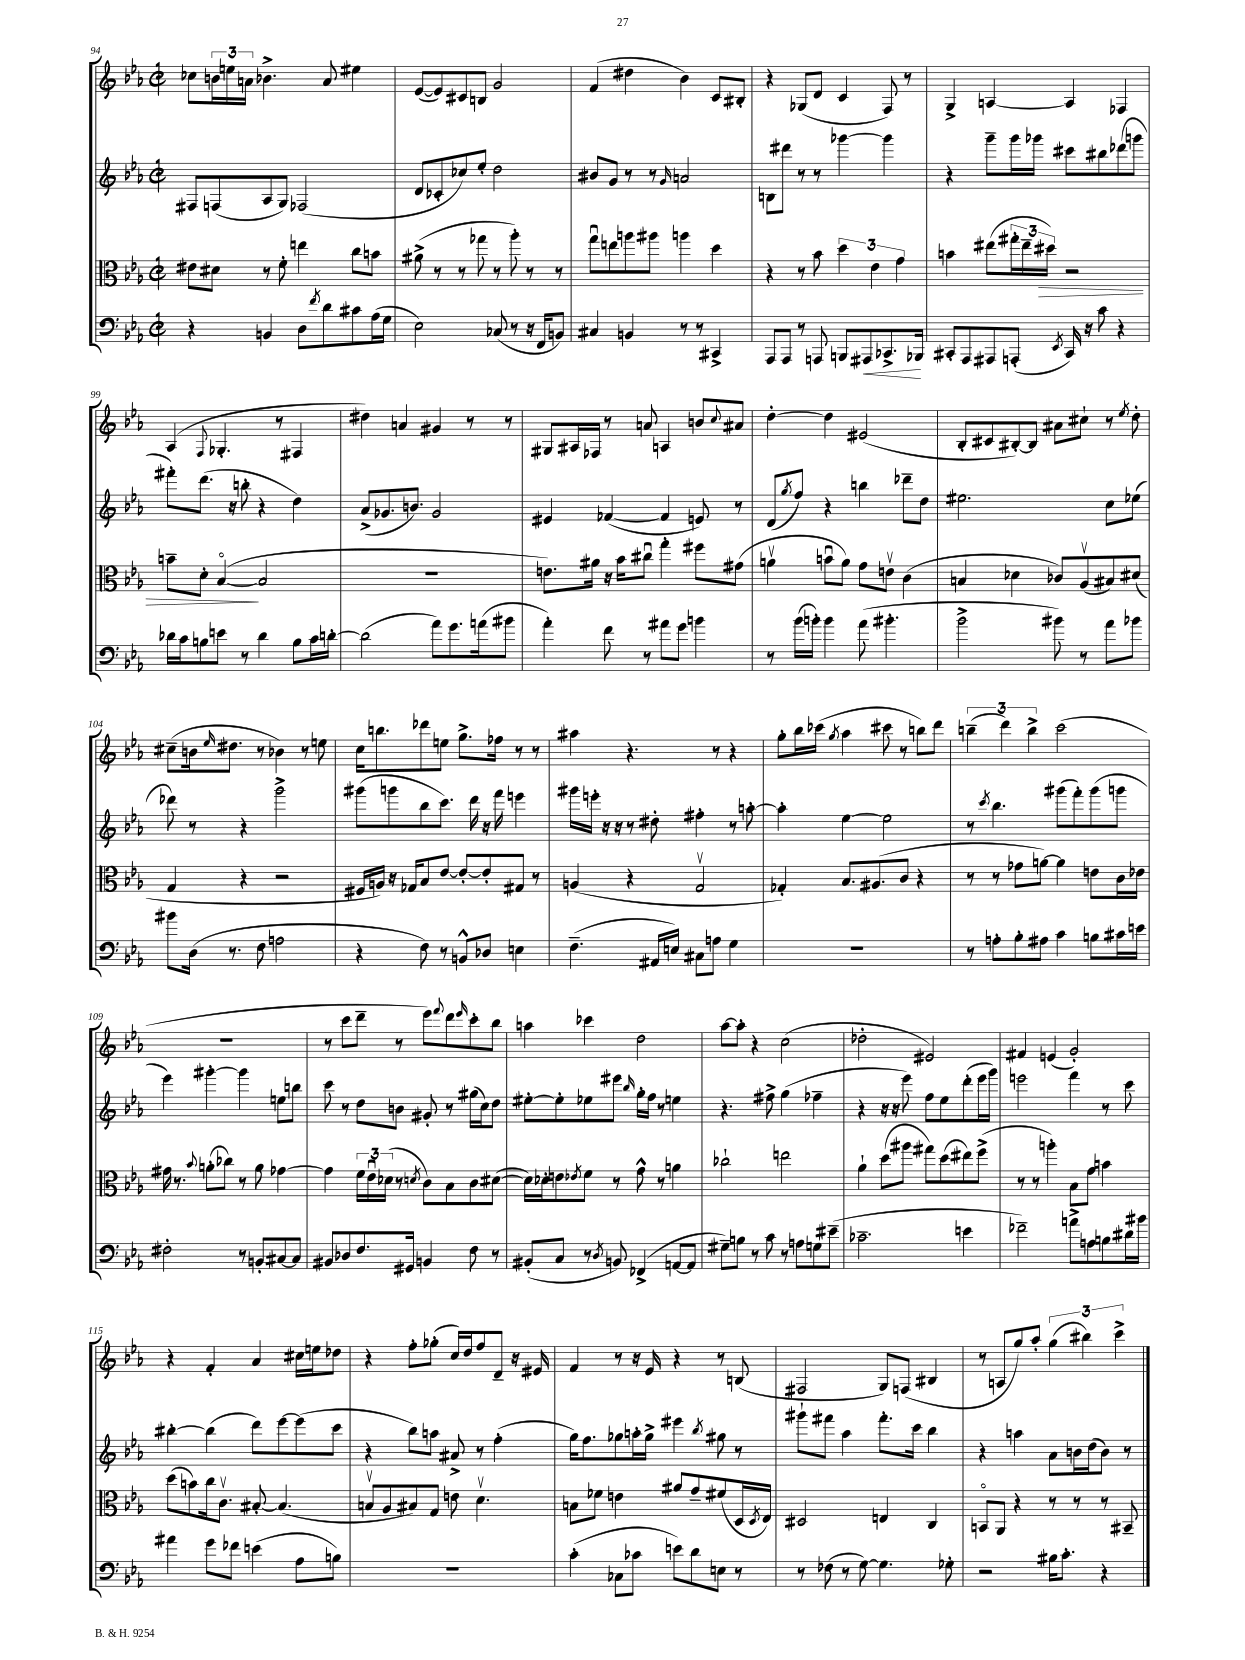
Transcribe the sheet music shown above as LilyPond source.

<<
\new StaffGroup <<
\new Staff = "s0" {
    \clef treble \key ees \major \defaultTimeSignature \time 2/2
    ces''8 \tuplet 3/2 { b'16 e''16 a'16 } bes'4.-> a'8 eis''4 |
    ees'8~( ees'8) cis'8 b8 g'2 |
    f'4( dis''4 bes'4) c'8 bis8-. |
    r4 ges8( d'8 c'4 f8) r8 |
    g4-> a4~ a4 fes4 |
    aes4( \appoggiatura { f8 } ges4.-. r8 fis4 |
    dis''4) a'4 gis'4 r8 r8 |
    gis8 ais16 fes16 r8 a'8 a4 b'8 \appoggiatura { c''8 } ais'8 |
    d''4~-. d''4 eis'2( |
    bes8-. cis'8 bis8~-.) bis8 ais'8 cis''8-! r8 \acciaccatura { ees''8 } d''8-. |
    cis''8--( b'16 \grace { ees''16 } dis''8. r8 bes'4) r8 e''8 |
    c''16 b''8. des'''8 e''8 g''8.-> fes''16 r8 r8 |
    ais''4 r4. r8 r4 |
    g''8-. bes''16 ces'''16( \acciaccatura { g''8 } aes''4 cis'''8 r8 b''8) d'''8 |
    \tuplet 3/2 { b''4--( d'''4) b''4-> } c'''2( |
    R1 |
    r8 c'''8 d'''8-- r8 ees'''8) \appoggiatura { f'''8 } d'''8 \grace { ees'''16 } c'''8-. bes''8 |
    a''4 ces'''4 d''2 |
    aes''8~ aes''8-. r4 c''2( |
    des''2-. eis'2) |
    fis'4 e'4( g'2-.) |
    r4 f'4-. aes'4 cis''16 e''16 des''8 |
    r4 f''8-. ges''8-.( c''16) d''16 f''8 d'8-- r16 eis'16 |
    f'4 r8 r16 ees'16 r4 r8 b8( |
    fis2 g8) f8( bis4 |
    r8 a8 g''8) aes''8-. \tuplet 3/2 { g''4( bis''4) c'''4-> } \bar "|." |
}
\new Staff = "s1" {
    \clef treble \key ees \major \defaultTimeSignature \time 2/2
    fis8 f8( aes8 g8) fes2( |
    d'8 ces'8-. ces''8) ees''8-. d''2 |
    bis'8 g'8 r8 r8 \grace { g'16 } a'2 |
    b8 dis'''8 r8 r8 ges'''4~ ges'''4 |
    r4 g'''8-- g'''16 ges'''16 cis'''8 bis''8 des'''8( g'''8 |
    fis'''8-.) d'''8.( r16 b''8-. r4 d''4) |
    aes'8->( ges'8. b'8.) ges'2 |
    eis'4 fes'4~( fes'4 e'8) r8 |
    d'8( \acciaccatura { g''8 } f''8) r4 b''4 des'''8-- d''8 |
    eis''2. c''8 ees''8( |
    des'''8) r8 r4 g'''2-> |
    gis'''8( g'''8 bes''8 c'''8.) d'''16 r16 f'''16 e'''4 |
    gis'''16 e'''16-. r16 r16 r8 dis''8-. fis''4-. r8 a''8~-. |
    a''4-. ees''4~ ees''2 |
    r8 \acciaccatura { c'''8 } bes''4. gis'''8( f'''8-.) gis'''8( g'''8 |
    ees'''4) gis'''4~-. gis'''4 e''8 b''8 |
    c'''8 r8 d''8 b'8 gis'8-. r8 gis''16( c''16) d''8 |
    eis''8~-. eis''8-. ees''8 eis'''8 \grace { bes''16 } g''16-. f''16 r8 e''4 |
    r4. fis''8-> g''4( fes''4-- |
    r4 r16 r16 ees'''8) f''8 ees''8 d'''8-.( ees'''16 g'''16) |
    e'''2 f'''4 r8 c'''8 |
    bis''4~-. bis''4( d'''8) ees'''8~ ees'''8( c'''8 |
    r4 bes''8) a''8 ais'8-> r8 f''4-.( |
    g''16) f''8. ges''8 a''16-. ges''16-> eis'''4 \acciaccatura { bes''8 } gis''8 r8 |
    gis'''8-! fis'''8 aes''4 fis'''8.-. c'''16 bes''4 |
    r4 a''4 aes'8 b'16 d''16( b'8) r8 \bar "|." |
}
\new Staff = "s2" {
    \clef alto \key ees \major \defaultTimeSignature \time 2/2
    eis'8 dis'8 r8 f'8-. e''4 c''8 b'8 |
    ais'8->( r8 r8 ges''8 r8 aes''8-.) r8 r8 |
    g''8\downbow e''8 a''8 ais''8 a''4 d''4 |
    r4 r8 bes'8 \tuplet 3/2 { d''4 ees'4 g'4 } |
    b'4 eis''8( \tuplet 3/2 { gis''16-. eis''16-- dis''16\>) } r2 |
    b'8-- d'8-. bes4~\flageolet\!( bes2 |
    R1 |
    e'8.) ais'16 r16 bes'16 cis''8\downbow g''4-. fis''8 gis'8( |
    a'4\upbow b'8\downbow a'8) g'8 e'8\upbow c'4( |
    b4 des'4 ces'8) aes8\upbow( bis8) dis'8( |
    g4 r4 r2 |
    fis16 a16) r16 ges16 bes8 ees'8~ ees'8~-. ees'8-. gis8 r8 |
    a4( r4 g2\upbow |
    ges4-.) bes8. ais8.( c'8 r4 |
    r8 r8 ges'8 a'8~) a'4 e'8 c'16 ees'16 |
    gis'16 r8. \appoggiatura { bes'8 } a'8-.( ces''8) r8 a'8 ges'4~ |
    ges'4 \tuplet 3/2 { f'16 ees'16\downbow des'16( } r8 \acciaccatura { d'8 } c'8) bes8 c'8 dis'8~( |
    dis'16) des'16-. e'8 \acciaccatura { ees'8 } f'8 r8 g'8-^ r8 a'4 |
    ces''2-! e''2 |
    aes'4-! d''8( ais''8 gis''8) d''8( eis''8) f''8->( |
    r8 r8 a''4-.) bes8 g'8 b'4 |
    d''8( b'8) c''16 c'8.\upbow bis8~-. bis4.( |
    b8\upbow aes8 bis8) g8 e'8 d'4.\upbow |
    b8 fes'8 e'4 ais'8 g'8-- fis'8( d16 \acciaccatura { d8 } ees16) |
    dis2 e4 c4 |
    b,8\flageolet aes,8 r4 r8 r8 r8 bis,8-- \bar "|." |
}
\new Staff = "s3" {
    \clef bass \key ees \major \defaultTimeSignature \time 2/2
    r4 b,4 d8 \acciaccatura { f'8 } d'8 cis'8 aes16( g16 |
    ees2) ces8( r8 r16 f,16 b,8) |
    cis4 b,4 r8 r8 cis,4-> |
    aes,,8 aes,,8 r8 a,,8 b,,8 ais,,8\< ces,8.-> bes,,16\! |
    cis,8-. aes,,8 ais,,8 a,,8-.( \acciaccatura { ees,8 } cis,16) r16 c'8 r4 |
    des'16 c'16 b8 e'8 r8 des'4 b8 c'16 d'16~-. |
    d'2( aes'8) g'8. a'16( bis'8 |
    aes'4-.) f'8 r8 ais'8 g'8 b'4 |
    r8 bes'16( b'16-.) b'4 aes'8( bis'4.-. |
    bes'2-> bis'8) r8 aes'8 bes'8 |
    bis'8 d16( r8. f8 a2 |
    r4 f8) r8 b,8-^ des8 e4 |
    f4.--( ais,16 e16) cis8 a8 g4 |
    R1 |
    r8 a8-. bes8-. ais8 c'4 b8 cis'16 e'16 |
    fis2-. r8 b,8-. cis8~ cis8 |
    bis,8 des8 f8. gis,16 b,4 f8 r8 |
    bis,8-.( c8 r8 \acciaccatura { d8 } b,8) fes,4->( a,8~ a,8 |
    gis8--) b8 r8 c'8 r8 a8 g8 eis'8--( |
    ces'2.-- e'4 |
    fes'2--) a'8-> a8 b8 dis'16 bis'16 |
    ais'4 g'8 fes'8 e'4( aes8 b8) |
    R1 |
    c'4-.( ces8 ces'8 e'8) d'8 e8 r8 |
    r8 fes8( r8 g8~) g4. ges8-. |
    r2 bis16 c'8.-. r4 \bar "|." |
}
>>
>>
\layout { \context { \Score currentBarNumber = #94 } }
